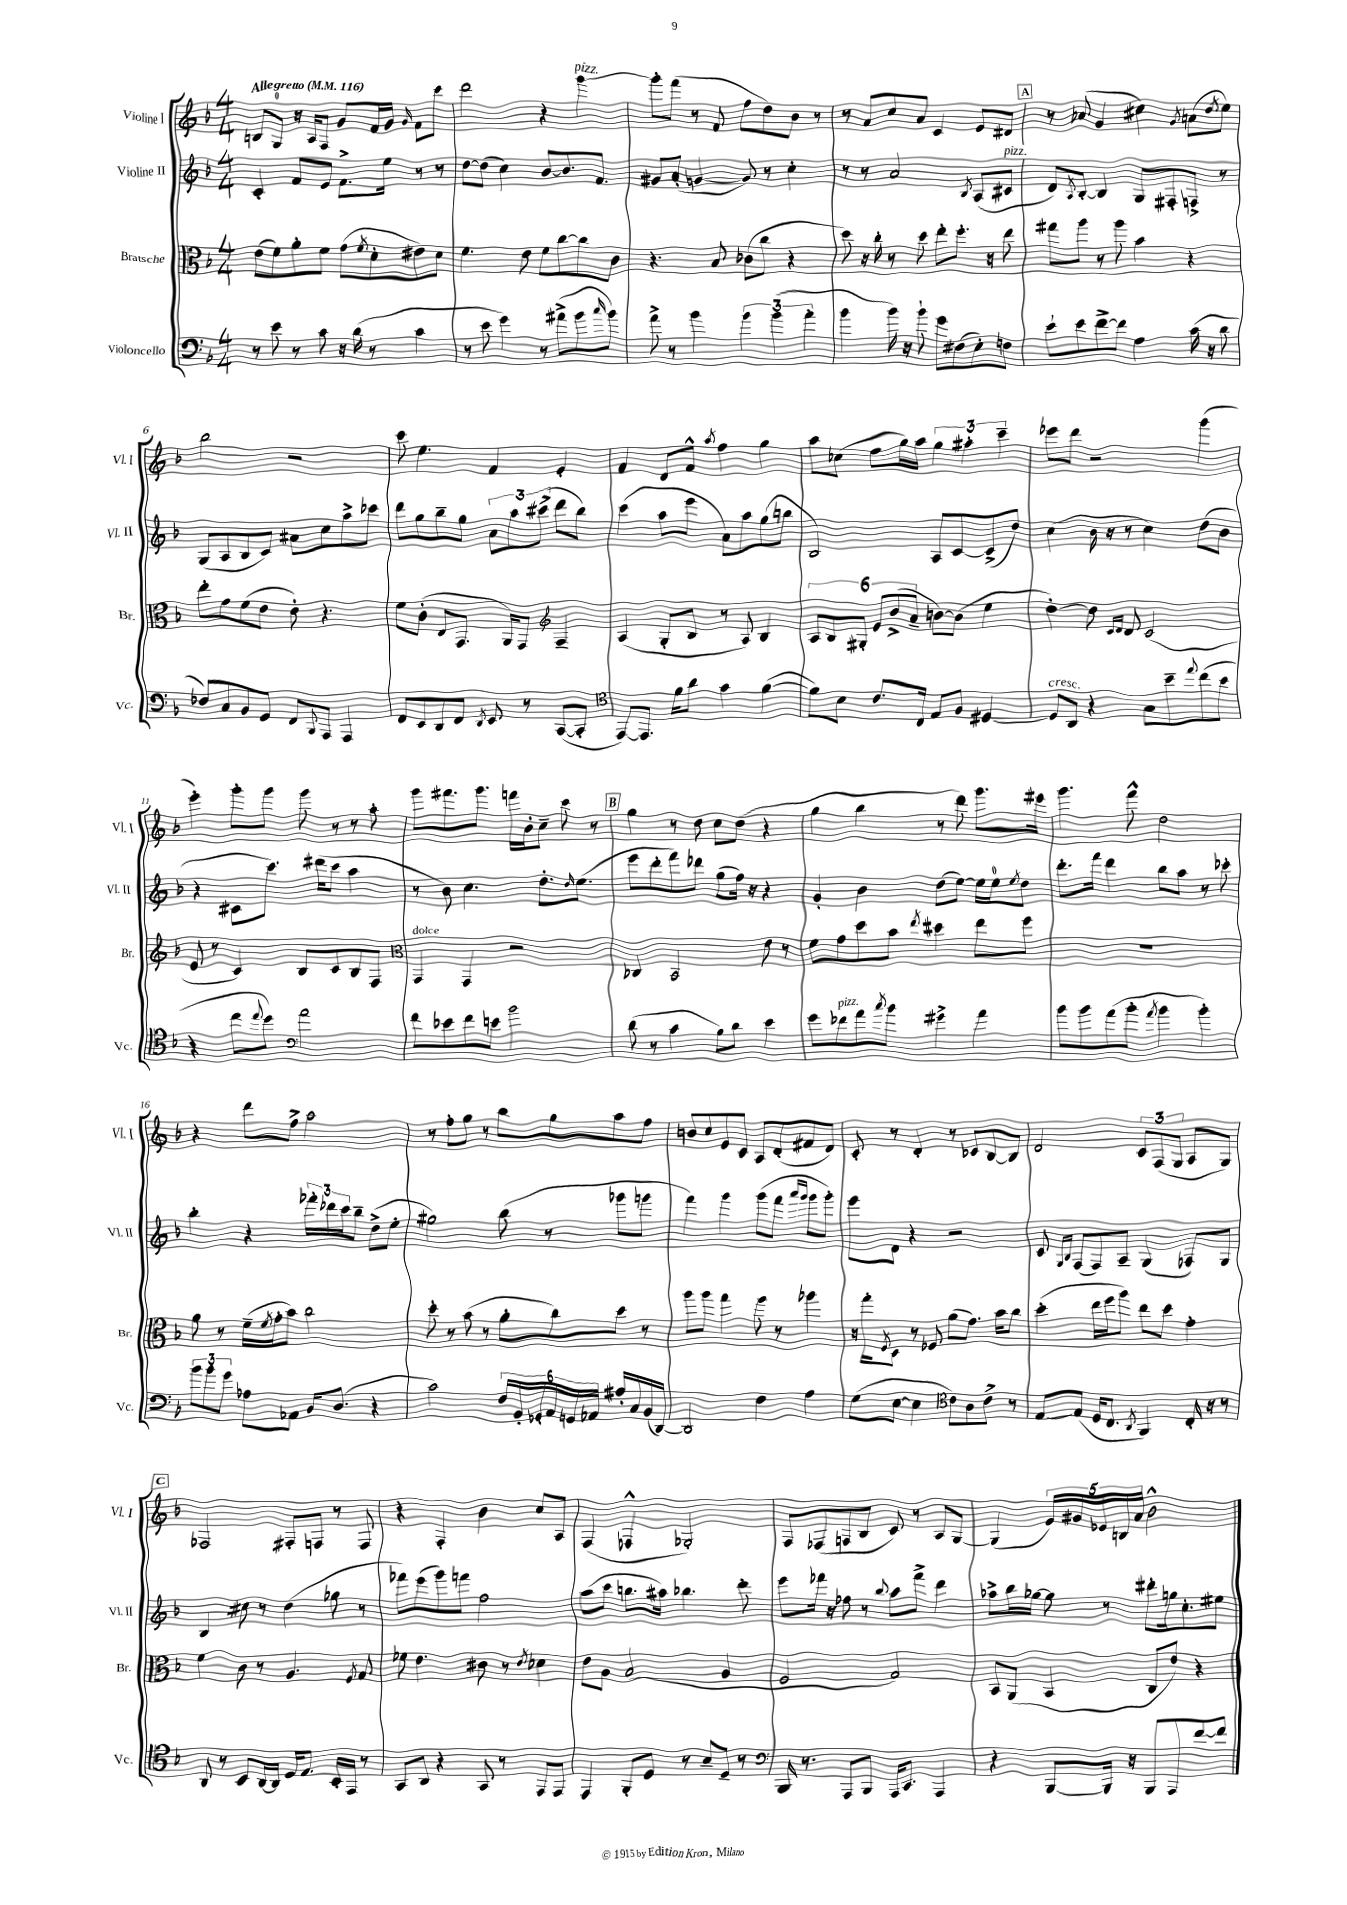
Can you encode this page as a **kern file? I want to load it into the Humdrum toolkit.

**kern	**kern	**kern	**kern
*part4	*part3	*part2	*part1
*staff4	*staff3	*staff2	*staff1
*I"Violoncello	*I"Bratsche	*I"Violine II	*I"Violine I
*I'Vc.	*I'Br.	*I'Vl. II	*I'Vl. I
*clefF4	*clefC3	*clefG2	*clefG2
*k[b-]	*k[b-]	*k[b-]	*k[b-]
*M4/4	*M4/4	*M4/4	*M4/4
*MM116	*MM116	*MM116	*MM116
=1	=1	=1	=1
!	!	!	!LO:TX:a:B:t=Allegretto
8r	(8e\L	4c'/	8Bn/L
8e\	8f\)	.	8G/J
8r	8a'\	8f/L	16r
.	.	.	16A/KL
8c\	8f\J	8e/J	8F/J
16r	(8g\L	8.f^\L	8g/L
(16d\	.	.	.
.	8qf/	.	.
8r	8d'\	.	16f/L
.	.	16ee\Jk	16g/JJ
.	.	.	16qqg/
4c\	8e#X\)	8r	8f\L
.	8d\J	8r	8ccc\J
=2	=2	=2	=2
8r	4.f\	[8dd\L	2ddd\
8e\	.	(8dd\J]	.
4g\)	.	4cc\)	.
.	8e\	.	.
8r	8f\L	[8b-/L	4r
(8a#X^\L	[8cc\	8.b-/]	.
!	!	!	!LO:TX:a:i:t=pizz.
8b-\	8cc\]	.	[4ggg\
.	.	8.f/J	.
16qqcc/	.	.	.
8b-\J)	8c\J	.	.
=3	=3	=3	=3
8a^\	4.r	8g#X/L	8ggg'\L]
8r	.	(8a'/J	(8fff\J
4b-\	.	[4gn/	8r
.	8B-/	.	8f/
6b-\	(8c-X\L	8g/])	8ff\L
.	8cc\J	8r	8dd\)
(6b-\	.	.	.
.	4r	4cc'\	8b-\J
6a'\	.	.	.
.	.	.	8r
=4	=4	=4	=4
4b-\	8dd\)	8r	8r
.	16r	8r	8a/L
.	16cc'\	.	.
16b-\)	8r	2a/	8cc/
16r	.	.	.
8b-`\	8dd\	.	8a/J
8g\L	8ee'\L	.	4c/
(8F#X\	8.ff'\J	.	.
.	.	8qB-/	.
8E'\)	.	(8A/L	8e/L
.	16r	.	.
!	!	!LO:TX:a:i:t=pizz.	!
8Fn\J	8ee\	8c#X/J	8d#X/J
!!LO:REH:place=s1:t=A
=5	=5	=5	=5
8e`\L	8gg#X\L	8d/L)	8r
.	.	8qA/	.
8e\	8aa\J	[8B-'/J	(8a-X/
[8f^\	8r	4B-/]	4g/
8f\J]	8aa\	.	.
4A\	4b-\	8G/L	4cc#X\)
.	.	8F#X'/	.
.	.	.	8qg/
(16c\	4r	8Fn^/J	(8an\L
16r	.	.	.
.	.	.	8qdd/
8d\	.	8r	8ee\J)
!!LO:LB:g=z
=6	=6	=6	=6
8F-X/L)	8ee'\L	(8G/L	2bb-\
8C/	8g\	8A/	.
8BB-/	(8f\	8B-/	.
8GG/J	8e\J	8c/J)	.
8FF/L	8e'\)	8a#X\L	2r
8qqBBB-/	.	.	.
8AAA/J	4.r	8cc\	.
4AAA/	.	8aa^\	.
.	.	8ccc-X\J	.
=7	=7	=7	=7
8FF/L	8f\L	8ddd\L	8ccc\
8EE/	(8c'\J	8gg\	4.ee\
8DD/	8E/L	8bb-~\	.
8FF/J	8.GG/J	8gg\J	.
8qDD/	.	.	.
8EE/	.	12a\L	4f/
.	16AA/KL)	.	.
.	.	12aa\	.
8r	8GG/J	.	.
.	.	(12ccc#X^\J	.
*	*clefG2	*	*
([8CC/L	4F~/	8ddd\L	4e'/
8CC'/J]	.	8bb-\J)	.
=8	=8	=8	=8
*clefC4	*	*	*
[8EE/L)	(4A/	(4ccc\	4f/
8.EE/J]	.	.	.
.	8G'/L	8aa\L	8d/L
16f\KL	.	.	.
8a\J	8B-/J	8eee\J	8f^^/J
.	.	.	8qaa/
4g\	8r	8a\L)	4ff\
.	8A/)	8aa\	.
([4f\	4B-/	(8gg\	4gg\
.	.	8bbn\J	.
=9	=9	=9	=9
8f\L])	12A/L	2B-/)	8aa\L
.	12B-/	.	.
8B-\J	.	.	(8cc-X\J
.	12G#X'/J	.	.
8.c/L	12e/L	.	8ff\L
.	(12b-^/	.	.
.	.	.	16gg\L)
.	12a~/J	.	.
16C/Jk	.	.	16aa\JJ
8E/L	[8bn\L)	8A/L	6gg\
8F/J	(8b\J]	[8c/	.
.	.	.	6aa#X'\
[4D#X/	4ee\	(8c^/]	.
.	.	.	6ccc~\
.	.	8dd/J)	.
=10	=10	=10	=10
!LO:TX:a:i:t=cresc.	!	!	!
8D#/L]	[4dd'\)	(4cc\	8eee-X\L
8AA/J	.	.	8ddd\J
4r	8dd\]	16b-\	2r
.	.	16r	.
.	16qqc/LL	.	.
.	16qqd/JJ	.	.
.	8d/	8r	.
8G\L	(2c/	4cc\)	.
8b-~\	.	.	.
8qqee/	.	.	.
(8cc\	.	(8dd\L	(4ggg\
8b-\J	.	8b-\J	.
!!LO:LB:g=z
=11	=11	=11	=11
4r	8e/	4r	4eee'\)
.	8r	.	.
8cc\L	4c/)	8c#X\L	8ggg'\L
8qqee/	.	.	.
8dd\J)	.	8.ccc\J)	8ggg\J
*clefF4	*	*	*
2a\	8B-/L	.	8ggg\
.	.	(16ddd#X\KL	.
.	8c/	8ccc\J	8r
.	8B-/	4aa\	8r
.	8F/J	.	8aa'\
=12	=12	=12	=12
*	*clefC3	*	*
!	!LO:TX:a:i:t=dolce	!	!
8f\L	4GG/	8r	8ggg\L
8e-X\	.	8b-\)	8.fff#X\
8f\	4GG/	4.cc\	.
.	.	.	8.ggg\J
8en\J	.	.	.
2b-\	2r	.	16fffn\LL
.	.	.	16b-'\J
.	.	8.dd'\L	8cc~\J
.	.	.	8ccc\
.	.	16qqdd/	.
.	.	(8.ee\J	.
.	.	.	8r
!!LO:REH:place=s1:t=B
=13	=13	=13	=13
(8d\	4C-X/	8eee\L	4gg\
8r	.	8ddd'\	.
4c\	2BB-/	8fff\)	8r
.	.	8ddd-X\J	8dd\
8B-\L)	.	(8gg\L	8cc\L
8d\J	.	16ff\Jk)	(8dd\J
.	.	16r	.
4e\	8e\	4r	4r
.	8r	.	.
=14	=14	=14	=14
8g\L	8f\L	4g'/	4gg\
!LO:TX:a:i:t=pizz.	!	!	!
8f-X\	8g\	.	.
8a\	8dd\	4b-\	4bb-\
8qcc/	.	.	.
8b-\J	8b-\J	.	.
.	8qee/	.	.
4g#X^\	4dd#X\	(8dd\L	8r
.	.	[8ee\J)	8ddd\)
4a\	8ee\L	16ee\LL]	8.ggg\L
.	.	16ee\J	.
.	.	8qee/	.
.	8ff\J	8dd\J	.
.	.	.	16eee#X\Jk
=15	=15	=15	=15
8b-\L	1r	8.ddd'\L	4.ggg\
8b-\	.	.	.
.	.	16fff\Jk	.
(8a\	.	4ddd\	.
8b-'\J	.	.	8fff^^\
8qa/	.	.	.
4b-\	.	8bb-\L	2dd\
.	.	8aa\J	.
4b-'\)	.	8r	.
.	.	8ccc-X'\	.
!!LO:LB:g=z
=16	=16	=16	=16
12b-\L	8a\	4bb-'\	4r
12b-\	.	.	.
.	8r	.	.
12g\J	.	.	.
8A-X\L	(16f~\LL	4r	8ddd\L
.	8qf/	.	.
.	16g'\J	.	.
8AA-X\J	8b-\J)	.	8ff^\J
16BB-/KL	2cc\	24fff-X'\LL	2aa\
.	.	24ddd-X\	.
(8.D/J	.	.	.
.	.	24ccc\J	.
.	.	8bb-~\J	.
4r	.	(8dd^\L	.
.	.	8ee'\J	.
=17	=17	=17	=17
2c\)	8dd'\	2gg#X\)	8r
.	8r	.	8ff'\L
.	(8b-\	.	8gg\J
.	8r	.	8r
24F/LL	8a'\L	(8bb-\	8bb-\L
24BB-'/	.	.	.
24GG-X'/	.	.	.
24AA/	8cc\)	8r	8gg\
24GGn/	.	.	.
24AA-X/JJ	.	.	.
16A#X'/LL	8dd\J	8ggg-X\L	8aa\
16C/	.	.	.
(16BB-/	8r	8gggn\J	8ff\J
[16DD/JJ)	.	.	.
=18	=18	=18	=18
2DD/]	8aa\L	4fff\)	8bn/L
.	8aa\J	.	8cc/
.	4gg\	4ggg\	8e/
.	.	.	8c/J
4F\	8aa\	(8ggg\L	8A/L
.	8r	8fff\J	(8d'/
.	.	16qqaaa/LL	.
.	.	16qqggg/JJ	.
4A\	4aa-X\	8ggg\L	8f#X/
.	.	8ggg'\J)	8d/J)
=19	=19	=19	=19
(8G\L	16r	8eee\L	8c'/
.	16gg'\KL	.	.
.	8qF/	.	.
[8E\J	8D\J	8d\J	8r
4E\]	8r	4r	4d'/
.	8F-X/	.	.
*clefC4	*	*	*
8c\L)	(8a\L	2r	8r
8A\	8.g\J)	.	8c-X/L
8c^\J	.	.	[8B-/
.	16b-\KL	.	.
8r	8cc\J	.	8B-/J]
=20	=20	=20	=20
[8E/L	(4dd'\	8c/	2d/
.	.	16qqG/LL	.
.	.	16qqB-/JJ	.
(8E/J]	.	(8F/L	.
16D/KL	16ee\LL	8F/)	.
8.C/J	16ff\J	.	.
.	8aa\J)	8A~/J	.
8qAA/	.	.	.
4FF/)	8ee\L	(4G/	12c/L
.	.	.	(12F/
.	8dd\J	.	.
.	.	.	12G/J
16C'/	4g'\	8F-X/L)	8A/L
16r	.	.	.
8r	.	8G/J	8G/J)
!!LO:LB:g=z
!!LO:REH:place=s1:t=C
=21	=21	=21	=21
8AA/	4f\	4B-/	2F-X/
8r	.	.	.
8BB-/L	8c\	8cc#X\	.
[16AA/L	8r	8r	.
16AA/JJ]	.	.	.
16D/KL	4.A/	(4dd\	8F#X'/L
8.E/J	.	.	.
.	.	.	8Fn/J
16BB-'/LL	.	8gg-X\	8r
16EE/JJ	.	.	.
.	8qF/	.	.
8r	8G/	8r	8F/
=22	=22	=22	=22
8GG/L	8f-X\	8fff-X\L)	4r
8AA/J	4.e\	(8eee\	.
4r	.	8ggg\)	4F'/
.	.	8fffn\J	.
8GG/	8c#X\	2ff\	4b-\
8r	8r	.	.
.	8qe/	.	.
8EE/L	4d-X\	.	8cc/L
8EE/J	.	.	8A/J
=23	=23	=23	=23
4EE/	8e\L	(8aa\L	(4F/
.	8A\J	8ccc\J	.
8FF'/L	(2B-/	8.bbn\L	4F-X^^/
8D/J	.	.	.
.	.	16aa#X\Jk)	.
8r	.	4.bb-X\	2G-X'/)
8B-~/L	.	.	.
8D~/J	4A/	.	.
8r	.	8ddd'\	.
=24	=24	=24	=24
*clefF4	*	*	*
16BBB-/	2F/	8eee\L	8F/L
8.r	.	.	.
.	.	16fff-X\Jk	(8F-X/
.	.	16r	.
8AAA/L	.	8ff-X\	8Fn/
8BBB-/J	.	8r	8B-/J
.	.	8qqbb-/	.
16AAA/KL	2G/)	8aa\L	8c/)
8.CC/J	.	.	.
.	.	8fff-^\J	8r
4AAA/	.	4ddd\	8A/L
.	.	.	[8G/J
=25	=25	=25	=25
4r	8BB-/L	8aa-X^\L	(4G/]
.	(8AA/J	16bb-\L	.
.	.	[16gg-X\JJ	.
[8BBB-/L	4BB-/	8gg-\]	20e/LL)
.	.	.	20g#X/
.	.	.	20e-X/
16BBB-/Jk]	.	8r	.
.	.	.	20Bn/
16r	.	.	.
.	.	.	20a/JJ
8BBB-/L	8C/L	8ddd#X'\L	2b-^^\
8AAA/	8e/J)	16ggn\k	.
.	.	8.cc'\	.
[8f/	4r	.	.
8f/J]	.	8ee#X\J	.
==	==	==	==
*-	*-	*-	*-
